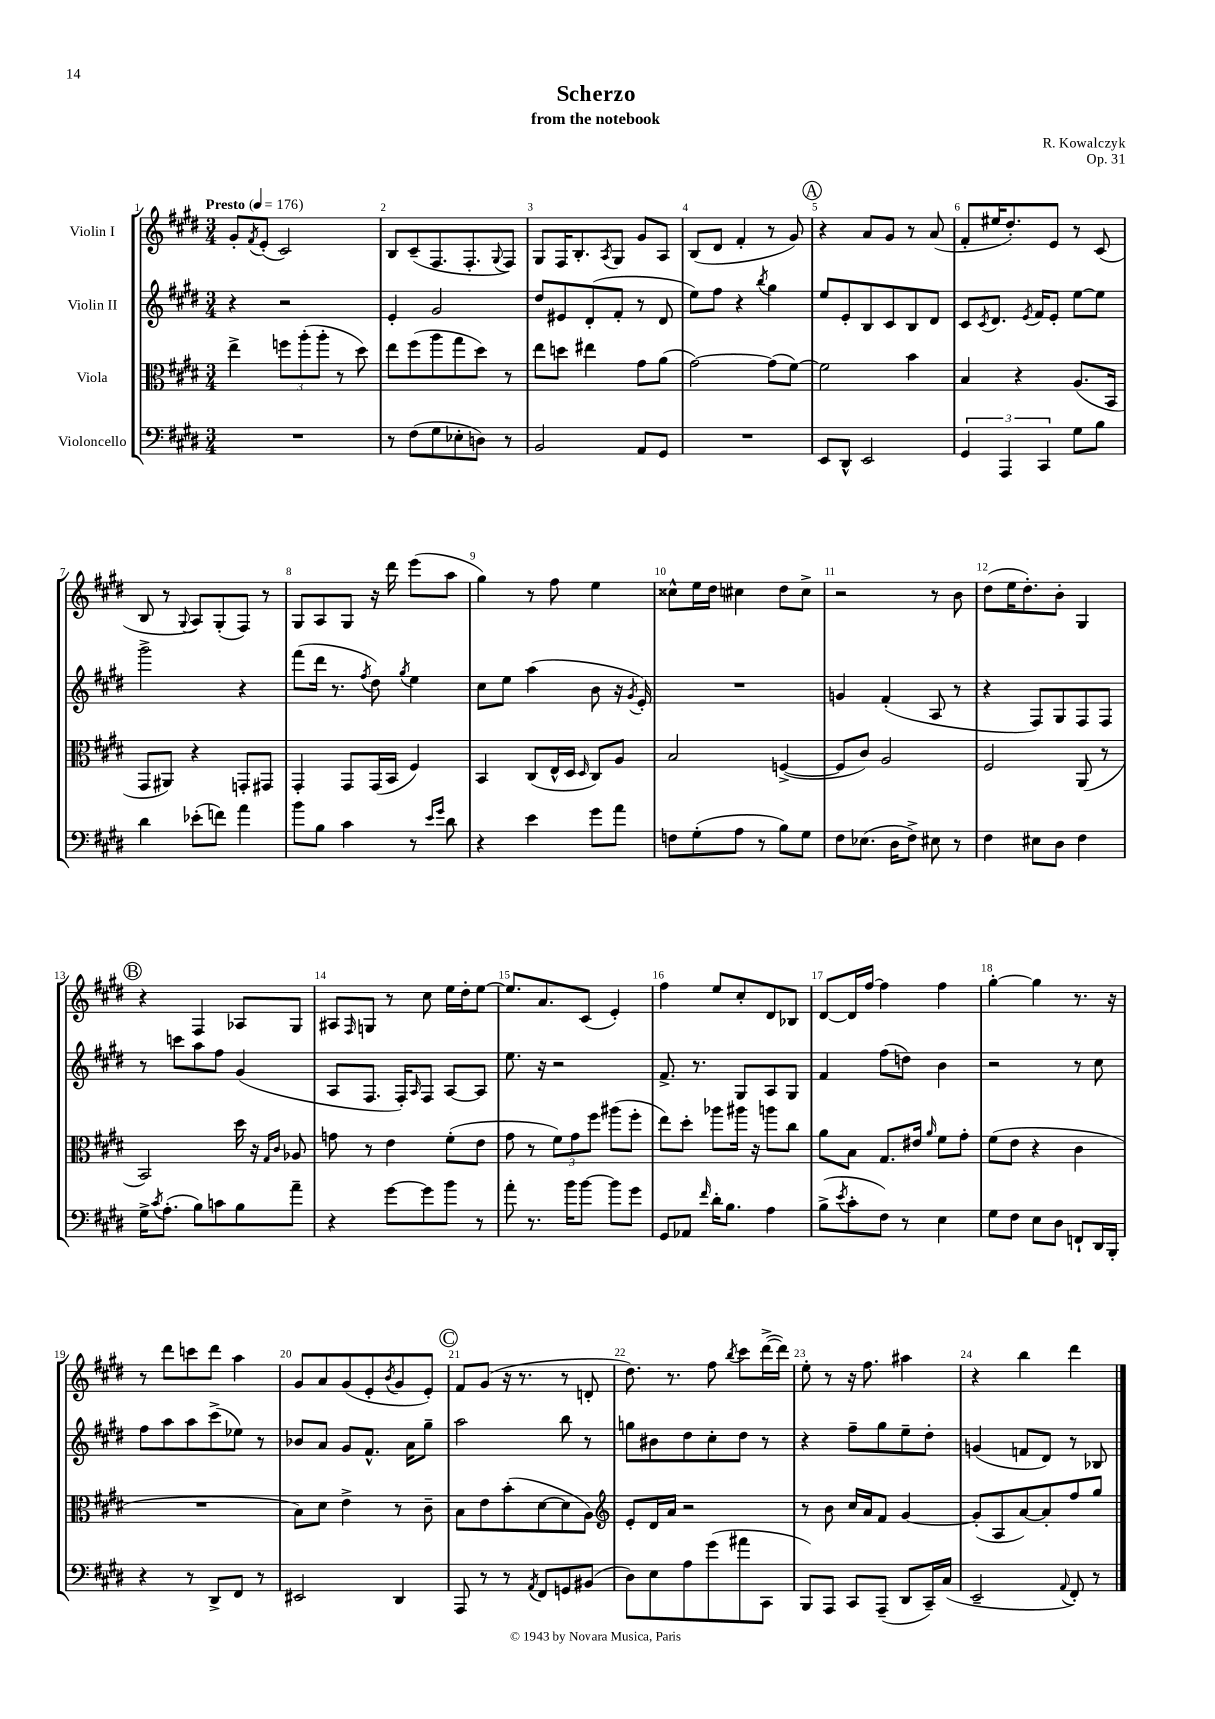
\header { title = "Scherzo" composer = "R. Kowalczyk" subtitle = "from the notebook" opus = "Op. 31" }
<<
\new StaffGroup <<
\new Staff = "s0" \with { instrumentName = "Violin I" } {
    \clef treble \key e \major \numericTimeSignature \time 3/4 \tempo "Presto" 4 = 176
    gis'8-. \acciaccatura { fis'8 } e'8-.( cis'2) |
    b8 cis'8--( fis8. fis8.-. \appoggiatura { gis8 } fis8) |
    gis8 fis16 b8.-. \acciaccatura { a8 } gis8 gis'8 a8 |
    b8( dis'8 fis'4-. r8 gis'8) |
    \mark \markup { \circle "A" } r4 a'8 gis'8 r8 a'8( |
    fis'8-. eis''16 dis''8.-.) e'8 r8 cis'8( |
    b8 r8 \appoggiatura { gis8 } a8) gis8-.( fis8) r8 |
    gis8 a8 gis8 r16 dis'''16 e'''8( a''8 |
    gis''4) r8 fis''8 e''4 |
    cisis''8-^ e''16 dis''16 cis''4 dis''8 cis''8-> |
    r2 r8 b'8 |
    dis''8( e''16 dis''8.-.) b'8-. gis4 |
    \mark \markup { \circle "B" } r4 fis4 aes8 gis8 |
    ais8 \grace { fis16 } g8 r8 cis''8 e''16 dis''16-. e''8~ |
    e''8. a'8. cis'8( e'4-.) |
    fis''4 e''8 cis''8-. dis'8 bes8 |
    dis'8~ dis'16 fis''16~ fis''4 fis''4 |
    gis''4~-. gis''4 r8. r16 |
    r8 dis'''8 c'''8 dis'''8 a''4 |
    gis'8 a'8 gis'8( e'8-. \acciaccatura { b'8 } gis'8 e'8-.) |
    \mark \markup { \circle "C" } fis'8 gis'8( r16 r8. r8 d'8-. |
    dis''8.) r8. fis''8 \acciaccatura { b''8 } cis'''8 dis'''16~->( dis'''16) |
    e''8-. r8 r16 fis''8. ais''4 |
    r4 b''4 dis'''4 \bar "|." |
}
\new Staff = "s1" \with { instrumentName = "Violin II" } {
    \clef treble \key e \major \numericTimeSignature \time 3/4
    r4 r2 |
    e'4-. gis'2 |
    dis''8 eis'8 dis'8-.( fis'8-. r8 dis'8 |
    e''8) fis''8 r4 \acciaccatura { b''8 } gis''4 |
    \mark \markup { \circle "A" } e''8 e'8-. b8 cis'8 b8 dis'8 |
    cis'8 \acciaccatura { cis'8 } dis'8. \acciaccatura { e'8 } fis'16 e'8-. e''8~ e''8 |
    gis'''2-> r4 |
    fis'''8( dis'''16 r8. \acciaccatura { fis''8 } dis''8) \acciaccatura { gis''8 } e''4 |
    cis''8 e''8 a''4( b'8 r16 \acciaccatura { gis'8 } e'16-.) |
    R2. |
    g'4 fis'4-.( a8 r8 |
    r4 fis8) gis8 fis8 fis8 |
    \mark \markup { \circle "B" } r8 c'''8 a''8 fis''8 gis'4( |
    a8 fis8. fis16-.) \grace { a16 } fis8 a8~ a8 |
    e''8. r16 r2 |
    fis'8.-> r8. gis8 a8 gis8 |
    fis'4 fis''8( d''8) b'4 |
    r2 r8 cis''8 |
    fis''8 a''8 a''8 cis'''8->( ees''8) r8 |
    bes'8 a'8 gis'8 fis'8.-^ a'16 gis''8-- |
    \mark \markup { \circle "C" } a''2 b''8 r8 |
    g''8 bis'8 dis''8 cis''8-. dis''8 r8 |
    r4 fis''8-- gis''8 e''8-- dis''8-. |
    g'4( f'8 dis'8) r8 bes8 \bar "|." |
}
\new Staff = "s2" \with { instrumentName = "Viola" } {
    \clef alto \key e \major \numericTimeSignature \time 3/4
    e''4-> \tuplet 3/2 { f''8 a''8-.( a''8-. } r8 dis''8) |
    e''8 fis''8( a''8 gis''8 dis''8) r8 |
    e''8 d''8 eis''4 gis'8 a'8( |
    gis'2~) gis'8( fis'8~) |
    \mark \markup { \circle "A" } fis'2 b'4 |
    b4 r4 a8.( b,16 |
    gis,8 ais,8) r4 g,8-. gis,8 |
    gis,4-. gis,8 gis,16( b,16 fis4) |
    b,4 cis8( e16-^ dis16 \grace { dis16 } cis8) a8 |
    b2 f4~->( |
    f8 cis'8) a2 |
    fis2 a,8( r8 |
    \mark \markup { \circle "B" } b,2) dis''16 r16 \grace { gis16 cis'16 } aes8 |
    g'8 r8 e'4 fis'8-.( e'8 |
    gis'8 r8 \tuplet 3/2 { fis'8) gis'8 fis''8 } ais''8( fis''8-. |
    e''8) dis''8-. aes''8 ais''16 r16 a''8 cis''8 |
    a'8 b8 gis8. eis'16 \grace { a'16 } fis'8 gis'8-. |
    fis'8( e'8 r4 cis'4 |
    R2. |
    b8) dis'8 e'4-> r8 cis'8-- |
    \mark \markup { \circle "C" } b8 e'8 b'8-.( dis'8~ dis'8 a8) |
    \clef treble e'8-. dis'16 a'16 r2 |
    r8 b'8 cis''16 a'16 fis'8 gis'4~ |
    gis'8-.( a8 a'8~) a'8-. fis''8 gis''8 \bar "|." |
}
\new Staff = "s3" \with { instrumentName = "Violoncello" } {
    \clef bass \key e \major \numericTimeSignature \time 3/4
    R2. |
    r8 fis8( gis8 ees8-. d8) r8 |
    b,2 a,8 gis,8 |
    R2. |
    \mark \markup { \circle "A" } e,8 dis,8-^ e,2 |
    \tuplet 3/2 { gis,4 a,,4 cis,4 } gis8 b8 |
    dis'4 ees'8-.( f'8) a'4 |
    b'8 b8 cis'4 r8 \grace { e'16 gis'16 } dis'8 |
    r4 e'4 gis'8 a'8 |
    f8 gis8-.( a8 r8 b8) gis8 |
    fis8 ees8.( dis16 fis8->) eis8 r8 |
    fis4 eis8 dis8 fis4 |
    \mark \markup { \circle "B" } gis16-> \acciaccatura { cis'8 } a8.-.( b8) c'8 b8 a'8-- |
    r4 gis'8~ gis'8 b'8 r8 |
    a'8-. r8. b'16 b'8~ b'8 gis'8 |
    gis,8 aes,8 \grace { fis'16 } dis'16-. b8. a4 |
    b8->( \acciaccatura { e'8 } cis'8-. fis8) r8 e4 |
    gis8 fis8 e8 dis8 f,8-! dis,16 b,,16-. |
    r4 r8 dis,8-> fis,8 r8 |
    eis,2 dis,4 |
    \mark \markup { \circle "C" } a,,8 r8 r8 \acciaccatura { a,8 } fis,8 g,8 bis,8( |
    dis8) e8 a8 gis'8( ais'8 cis,8 |
    b,,8) a,,8 cis,8 a,,8--( dis,8 cis,16--) cis16( |
    e,2-- \appoggiatura { a,8 } fis,8-.) r8 \bar "|." |
}
>>
>>
\layout { \context { \Score \override BarNumber.break-visibility = ##(#f #t #t) barNumberVisibility = #all-bar-numbers-visible } }
